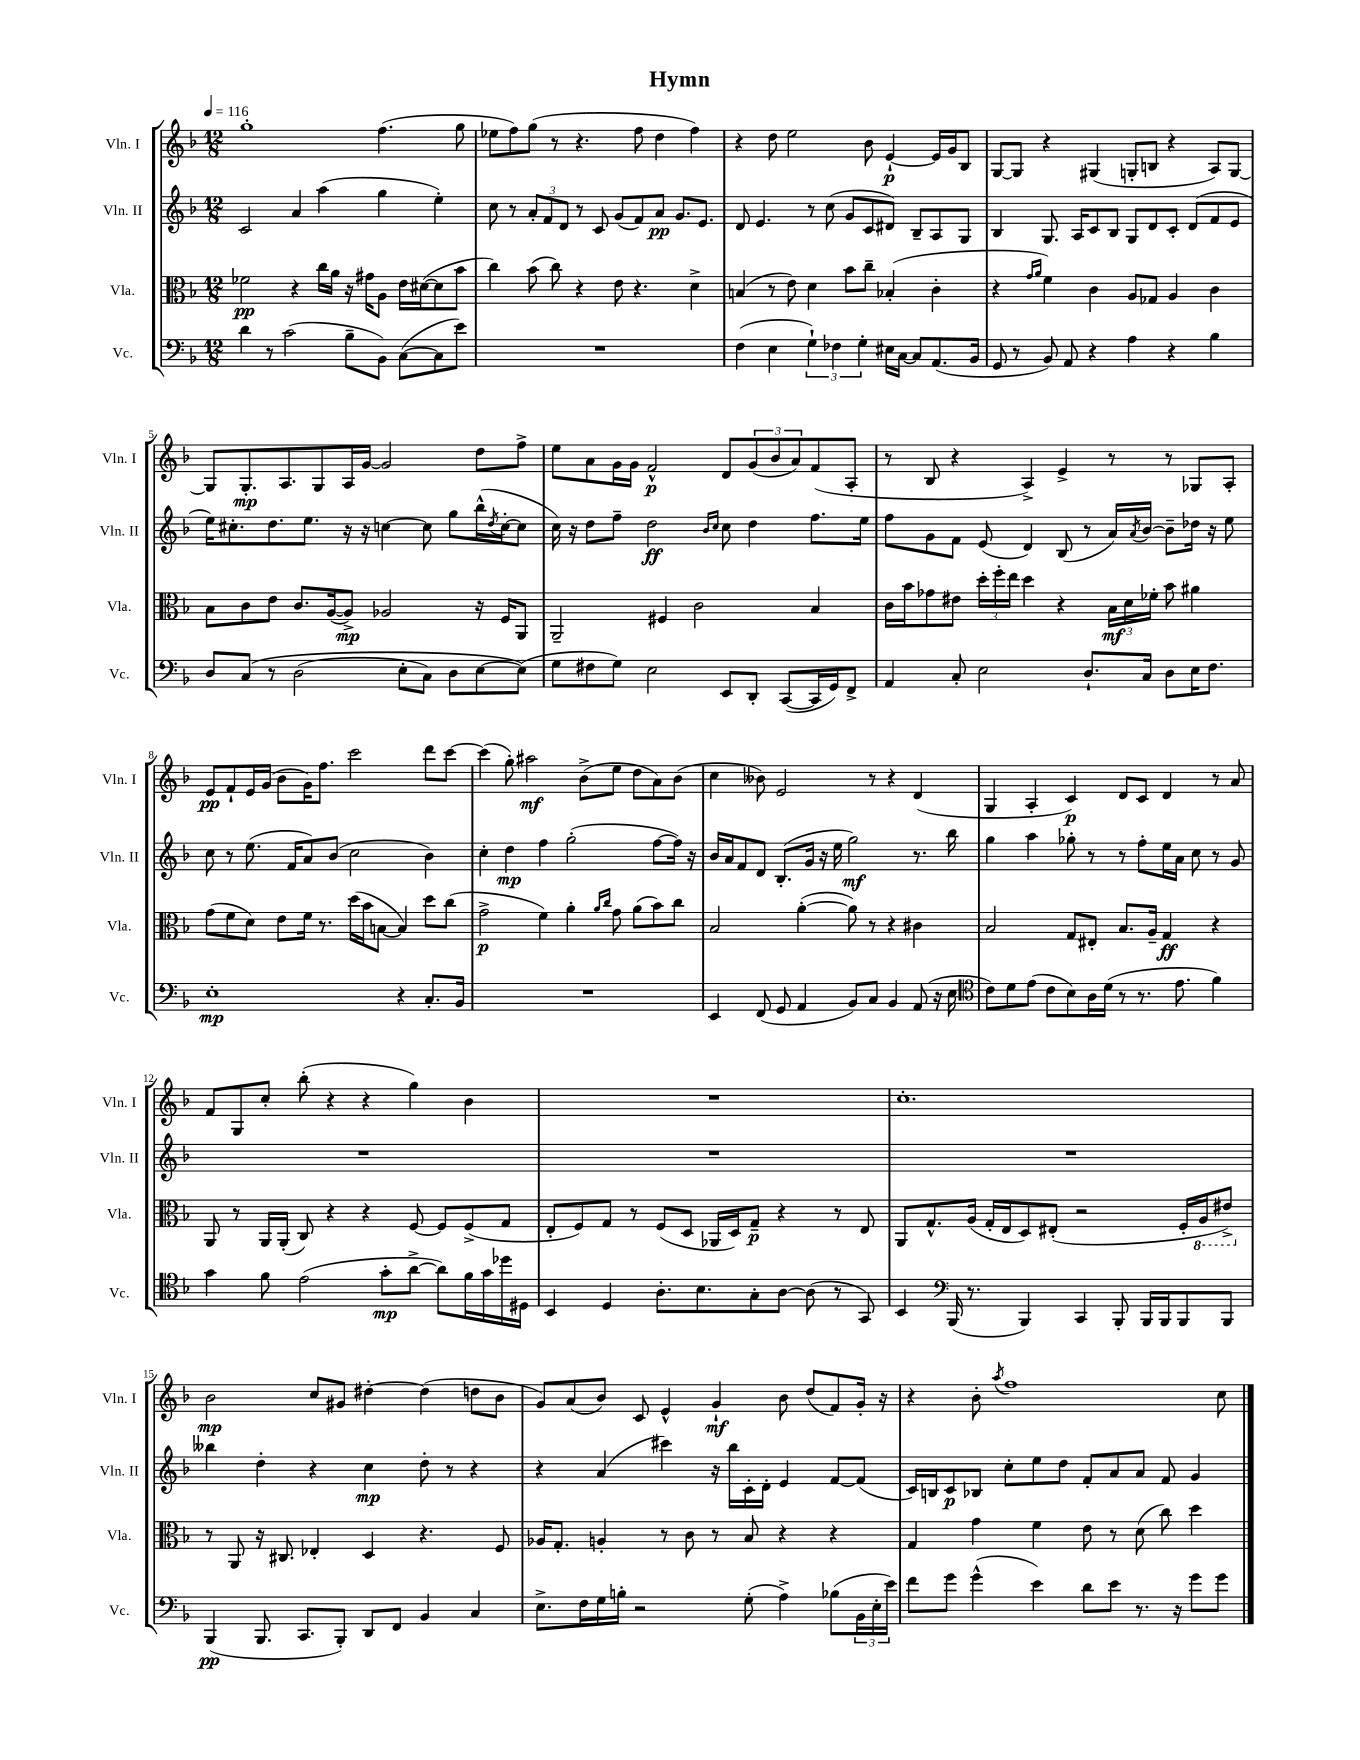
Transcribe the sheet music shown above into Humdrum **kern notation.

**kern	**dynam	**kern	**dynam	**kern	**dynam	**kern	**dynam
*part4	*part4	*part3	*part3	*part2	*part2	*part1	*part1
*staff4	*staff4	*staff3	*staff3	*staff2	*staff2	*staff1	*staff1
*I"Vc.	*	*I"Vla.	*	*I"Vln. II	*	*I"Vln. I	*
*I'Vc.	*	*I'Vla.	*	*I'Vln. II	*	*I'Vln. I	*
*clefF4	*	*clefC3	*	*clefG2	*	*clefG2	*
*k[b-]	*	*k[b-]	*	*k[b-]	*	*k[b-]	*
*M12/8	*	*M12/8	*	*M12/8	*	*M12/8	*
*MM116	*	*MM116	*	*MM116	*	*MM116	*
=1	=1	=1	=1	=1	=1	=1	=1
4d\	.	2f-X\	pp	2c/	.	1gg'	.
8r	.	.	.	.	.	.	.
(2c\	.	.	.	.	.	.	.
.	.	4r	.	4a/	.	.	.
.	.	16cc\LL	.	(4aa\	.	.	.
.	.	16a\JJ	.	.	.	.	.
8B-~\L	.	16r	.	.	.	.	.
.	.	16g#X\KL	.	.	.	.	.
8BB-\J)	.	8A\J	.	4gg\	.	(4.ff\	.
([8C\L	.	16e\LL	.	.	.	.	.
.	.	([16d#X\J	.	.	.	.	.
8C\]	.	8d#\]	.	4ee'\)	.	.	.
8e\J)	.	8b-\J	.	.	.	8gg\	.
=2	=2	=2	=2	=2	=2	=2	=2
1.r	.	4cc\)	.	8cc\	.	8ee-X\L	.
.	.	.	.	8r	.	8ff\)	.
.	.	(8b-\	.	12a'/L	.	(8gg\J	.
.	.	.	.	12f/	.	.	.
.	.	8cc\)	.	.	.	8r	.
.	.	.	.	12d/J	.	.	.
.	.	4r	.	8r	.	4.r	.
.	.	.	.	8c/	.	.	.
.	.	8e\	.	(8g/L	.	.	.
.	.	4.r	.	8f/)	.	8ff\	.
.	.	.	.	8a/J	pp	4dd\	.
.	.	.	.	8.g/L	.	.	.
.	.	4d^\	.	.	.	4ff\)	.
.	.	.	.	8.e/J	.	.	.
=3	=3	=3	=3	=3	=3	=3	=3
(4F\	.	(4Bn/	.	8d/	.	4r	.
.	.	.	.	4.e/	.	.	.
4E\	.	8r	.	.	.	8dd\	.
.	.	8e\)	.	.	.	2ee\	.
6G`\)	.	4d\	.	8r	.	.	.
.	.	.	.	(8cc\	.	.	.
6F-X\	.	.	.	.	.	.	.
.	.	8b-\L	.	8g/L	.	.	.
6G'\	.	.	.	.	.	.	.
.	.	8cc~\J	.	8c/	.	8b-\	.
16E#X\LL	.	(4B-X'/	.	8d#X/J)	.	[4e`/	p
[16C\JJ	.	.	.	.	.	.	.
8C/L]	.	.	.	8B-~/L	.	.	.
(8.AA/	.	4c'\	.	8A/	.	16e/LL]	.
.	.	.	.	.	.	16g/J	.
.	.	.	.	8G/J	.	8B-/J	.
16BB-/Jk	.	.	.	.	.	.	.
=4	=4	=4	=4	=4	=4	=4	=4
8GG/	.	4r	.	4B-/	.	[8G/L	.
8r	.	.	.	.	.	8G/J]	.
.	.	16qqg/LL	.	.	.	.	.
.	.	16qqa/JJ	.	.	.	.	.
8BB-/)	.	4f\)	.	8.G/	.	4r	.
8AA/	.	.	.	.	.	.	.
.	.	.	.	16A/KL	.	.	.
4r	.	4c\	.	8c/	.	(4G#X/	.
.	.	.	.	8B-/J	.	.	.
4A\	.	8A/L	.	8G/L	.	8Gn'/L	.
.	.	8G-X/J	.	8d/	.	8Bn/J	.
4r	.	4A/	.	8c'/J	.	4r	.
.	.	.	.	(8d/L	.	.	.
4B-\	.	4c\	.	8f/	.	8A/L)	.
.	.	.	.	8e/J	.	[8G/J	.
!!LO:LB:g=z
=5	=5	=5	=5	=5	=5	=5	=5
8D/L	.	8B-\L	.	16ee\KL)	.	8G/L]	.
.	.	.	.	8.cc#X'\	.	.	.
(8C/J	.	8c\	.	.	.	8.G'/	mp
8r	.	8e\J	.	8.dd\	.	.	.
.	.	.	.	.	.	8.A/	.
(2D\	.	8.c/L	.	.	.	.	.
.	.	.	.	8.ee\J	.	.	.
.	.	.	.	.	.	8G/	.
.	.	([16A/k	.	.	.	.	.
.	.	8A^/J])	mp	16r	.	16A/L	.
.	.	.	.	16r	.	[16g/JJ	.
.	.	2A-X/	.	[4ccn\	.	2g/]	.
8E'\L	.	.	.	.	.	.	.
8C\J)	.	.	.	8cc\]	.	.	.
8D\L	.	.	.	8gg\L	.	.	.
[8E\	.	16r	.	(16bb-^^\L	.	8dd\L	.
.	.	.	.	8qdd/	.	.	.
.	.	16F/KL	.	[16cc'\J	.	.	.
(8E\J])	.	8AA/J	.	8cc\J]	.	8ff^\J	.
=6	=6	=6	=6	=6	=6	=6	=6
8G\L	.	2AA~/	.	16cc\)	.	8ee\L	.
.	.	.	.	16r	.	.	.
8F#X\	.	.	.	8dd\L	.	8a\	.
8G\J)	.	.	.	8ff~\J	.	16g\L	.
.	.	.	.	.	.	16g\JJ	.
2E\	.	.	.	2dd\	ff	2f^^/	p
.	.	4F#X/	.	.	.	.	.
.	.	2c\	.	.	.	.	.
.	.	.	.	16qqb-/LL	.	.	.
.	.	.	.	16qqcc/JJ	.	.	.
8EE/L	.	.	.	8cc\	.	8d/L	.
8DD'/J	.	.	.	4dd\	.	(12g/	.
.	.	.	.	.	.	12b-/	.
([8CC/L	.	.	.	.	.	.	.
.	.	.	.	.	.	12a/)	.
16CC/L]	.	4B-/	.	8.ff\L	.	(8f/	.
16GG/J)	.	.	.	.	.	.	.
8FF^/J	.	.	.	.	.	8A'/J	.
.	.	.	.	16ee\Jk	.	.	.
=7	=7	=7	=7	=7	=7	=7	=7
4AA/	.	16c\LL	.	8ff\L	.	8r	.
.	.	16b-\J	.	.	.	.	.
.	.	8g-X\	.	8g\	.	8B-/	.
8C'/	.	8e#X\J	.	8f\J	.	4r	.
2E\	.	24dd'\LL	.	(8e/	.	.	.
.	.	24ff'\	.	.	.	.	.
.	.	24ee\JJ	.	.	.	.	.
.	.	4dd\	.	4d/)	.	4A^/)	.
.	.	4r	.	(8B-/	.	4e^/	.
8.D`/L	.	.	.	8r	.	.	.
.	.	24B-\LL	mf	16a/LL)	.	8r	.
.	.	24d\	.	.	.	.	.
.	.	.	.	8qa/	.	.	.
16C/Jk	.	.	.	[16b-/JJ	.	.	.
.	.	24f-X'\JJ	.	.	.	.	.
8D\L	.	8b-\	.	8b-~\L]	.	8r	.
16E\K	.	4a#X\	.	16dd-X\Jk	.	8G-X/L	.
8.F\J	.	.	.	16r	.	.	.
.	.	.	.	8ee\	.	8A'/J	.
!!LO:LB:g=z
=8	=8	=8	=8	=8	=8	=8	=8
1E'	mp	(8g\L	.	8cc\	.	8e/L	pp
.	.	8f\	.	8r	.	8f`/	.
.	.	8d\J)	.	(8.ee\	.	16e/L	.
.	.	.	.	.	.	(16g/JJ	.
.	.	8e\L	.	.	.	8b-\L	.
.	.	.	.	16f/KL	.	.	.
.	.	16f\Jk	.	8a/)	.	16g\K)	.
.	.	8.r	.	.	.	8.ff\J	.
.	.	.	.	(8b-/J	.	.	.
.	.	(16dd\LL	.	2cc\	.	2ccc\	.
.	.	16b-\J	.	.	.	.	.
.	.	[8Bn\J	.	.	.	.	.
4r	.	4B/])	.	.	.	.	.
8.C'/L	.	8dd\L	.	4b-\)	.	8ddd\L	.
.	.	(8cc\J	.	.	.	[8ccc\J	.
16BB-/Jk	.	.	.	.	.	.	.
=9	=9	=9	=9	=9	=9	=9	=9
1.r	.	2g^\	p	4cc'\	.	(4ccc\]	.
.	.	.	.	4dd\	mp	8gg'\)	.
.	.	.	.	.	.	2aa#X\	mf
.	.	4f\)	.	4ff\	.	.	.
.	.	4a'\	.	(2gg'\	.	.	.
.	.	.	.	.	.	(8b-^\L	.
.	.	16qqa/LL	.	.	.	.	.
.	.	16qqcc/JJ	.	.	.	.	.
.	.	8g\	.	.	.	8ee\J	.
.	.	(8a\L	.	.	.	8dd\L	.
.	.	8b-\)	.	[8ff\L	.	8a\)	.
.	.	8cc\J	.	16ff\Jk])	.	(8b-\J	.
.	.	.	.	16r	.	.	.
=10	=10	=10	=10	=10	=10	=10	=10
4EE/	.	2B-/	.	16b-/LL	.	4cc\	.
.	.	.	.	16a/J	.	.	.
.	.	.	.	8f/	.	.	.
(8FF/	.	.	.	8d/J	.	8b--X\)	.
8GG/	.	.	.	(8.B-'/L	.	2e/	.
4AA/	.	([4a'\	.	.	.	.	.
.	.	.	.	16g/Jk	.	.	.
.	.	.	.	16r	.	.	.
.	.	.	.	16ee\	.	.	.
8BB-/L)	.	8a\])	.	2gg\)	mf	.	.
8C/J	.	8r	.	.	.	8r	.
4BB-/	.	4r	.	.	.	4r	.
(8AA/	.	4c#X\	.	8.r	.	(4d/	.
16r	.	.	.	.	.	.	.
16E\	.	.	.	16bb-\	.	.	.
=11	=11	=11	=11	=11	=11	=11	=11
*clefC4	*	*	*	*	*	*	*
8c\L)	.	2B-/	.	4gg\	.	4G/	.
8d\	.	.	.	.	.	.	.
(8e\J	.	.	.	4aa\	.	4A'/	.
8c\L	.	.	.	.	.	.	.
8B-\)	.	8G/L	.	8gg-X'\	.	4c/)	p
16A\L	.	8E#X'/J	.	8r	.	.	.
(16d\JJ	.	.	.	.	.	.	.
8r	.	8.B-/L	.	8r	.	8d/L	.
8.r	.	.	.	8ff'\L	.	8c/J	.
.	.	16A~/Jk	.	.	.	.	.
.	.	4G/	ff	16ee\L	.	4d/	.
8.e\	.	.	.	16a\JJ	.	.	.
.	.	.	.	8cc\	.	.	.
4f\)	.	4r	.	8r	.	8r	.
.	.	.	.	8g/	.	8a/	.
!!LO:LB:g=z
=12	=12	=12	=12	=12	=12	=12	=12
4g\	.	8AA/	.	1.r	.	8f/L	.
.	.	8r	.	.	.	8G/	.
8f\	.	16AA/LL	.	.	.	8cc'/J	.
.	.	(16AA'/JJ	.	.	.	.	.
(2e\	.	8C/)	.	.	.	(8bb-'\	.
.	.	4r	.	.	.	4r	.
.	.	4r	.	.	.	4r	.
8g'\L	mp	.	.	.	.	.	.
[8a^\J	.	[8F/	.	.	.	4gg\)	.
8a\L])	.	8F/L]	.	.	.	.	.
16f\L	.	(8F^/	.	.	.	4b-\	.
16g\	.	.	.	.	.	.	.
16dd-X\	.	8G/J	.	.	.	.	.
16D#X\JJ	.	.	.	.	.	.	.
=13	=13	=13	=13	=13	=13	=13	=13
4BB-/	.	8E'/L	.	1.r	.	1.r	.
.	.	8F/)	.	.	.	.	.
4D/	.	8G/J	.	.	.	.	.
.	.	8r	.	.	.	.	.
8.A'\L	.	(8F/L	.	.	.	.	.
.	.	8D/J	.	.	.	.	.
8.B-\	.	.	.	.	.	.	.
.	.	16AA-X/LL	.	.	.	.	.
.	.	16D/J)	.	.	.	.	.
8G'\	.	8G~/J	p	.	.	.	.
[8A\J	.	4r	.	.	.	.	.
(8A\]	.	.	.	.	.	.	.
8r	.	8r	.	.	.	.	.
8GG/)	.	8E/	.	.	.	.	.
=14	=14	=14	=14	=14	=14	=14	=14
4BB-/	.	8AA/L	.	1.r	.	1.cc'	.
.	.	8.G^^/	.	.	.	.	.
*clefF4	*	*	*	*	*	*	*
(16BBB-/	.	.	.	.	.	.	.
8.r	.	(16A/Jk	.	.	.	.	.
.	.	16G'/LL	.	.	.	.	.
.	.	16E/J	.	.	.	.	.
4BBB-/)	.	8D/)	.	.	.	.	.
.	.	(8E#X'/J	.	.	.	.	.
4CC/	.	2r	.	.	.	.	.
8BBB-'/	.	.	.	.	.	.	.
16BBB-/LL	.	.	.	.	.	.	.
16BBB-/J	.	.	.	.	.	.	.
8BBB-/	.	16F'/LL	.	.	.	.	.
*	*	*8ba	*	*	*	*	*
.	.	16AA/J	.	.	.	.	.
8BBB-/J	.	8E#X^/J)	.	.	.	.	.
!!LO:LB:g=z
=15	=15	=15	=15	=15	=15	=15	=15
*	*	*X8ba	*	*	*	*	*
(4BBB-/	pp	8r	.	4bb--X\	.	2b-\	mp
.	.	8AA/	.	.	.	.	.
8.BBB-/	.	16r	.	4dd'\	.	.	.
.	.	8.C#X/	.	.	.	.	.
8.CC/L	.	.	.	.	.	.	.
.	.	4E-X'/	.	4r	.	8cc/L	.
8BBB-'/J)	.	.	.	.	.	8g#X/J	.
8DD/L	.	4D/	.	4cc\	mp	[4dd#X'\	.
8FF/J	.	.	.	.	.	.	.
4BB-/	.	4.r	.	8dd'\	.	(4dd#\]	.
.	.	.	.	8r	.	.	.
4C/	.	.	.	4r	.	8ddn\L	.
.	.	8F/	.	.	.	8b-\J	.
=16	=16	=16	=16	=16	=16	=16	=16
8.E^\L	.	16A-X/KL	.	4r	.	8g/L)	.
.	.	8.G'/J	.	.	.	.	.
.	.	.	.	.	.	(8a/	.
16F\L	.	.	.	.	.	.	.
16G\	.	4An'/	.	(4a/	.	8b-/J)	.
16Bn'\JJ	.	.	.	.	.	.	.
2r	.	.	.	.	.	8c/	.
.	.	8r	.	4ccc#X\)	.	4e^^/	.
.	.	8c\	.	.	.	.	.
.	.	8r	.	16r	.	4g`/	mf
.	.	.	.	16bb-\LL	.	.	.
(8G'\	.	8B-/	.	16c'\	.	.	.
.	.	.	.	16d'\JJ	.	.	.
4A^\)	.	4r	.	4e/	.	8b-\	.
.	.	.	.	.	.	(8dd/L	.
(8B-X\L	.	4r	.	[8f/L	.	8f/)	.
24BB-\L	.	.	.	(8f/J]	.	16g'/Jk	.
24E'\	.	.	.	.	.	.	.
.	.	.	.	.	.	16r	.
24e\JJ)	.	.	.	.	.	.	.
=17	=17	=17	=17	=17	=17	=17	=17
8f\L	.	4G/	.	16c/LL)	.	4r	.
.	.	.	.	16Bn/J	.	.	.
8g\J	.	.	.	8c/	p	.	.
(4g^^\	.	4g\	.	8B-X/J	.	8b-'\	.
.	.	.	.	.	.	8qaa/	.
.	.	.	.	8cc'\L	.	1ff	.
4e\)	.	4f\	.	8ee\	.	.	.
.	.	.	.	8dd\J	.	.	.
8d\L	.	8e\	.	8f'/L	.	.	.
8e\J	.	8r	.	8a/	.	.	.
8.r	.	(8d\	.	8a/J	.	.	.
.	.	8cc\)	.	8f/	.	.	.
16r	.	.	.	.	.	.	.
8g\L	.	4dd\	.	4g/	.	.	.
8g\J	.	.	.	.	.	8cc\	.
==	==	==	==	==	==	==	==
*-	*-	*-	*-	*-	*-	*-	*-
